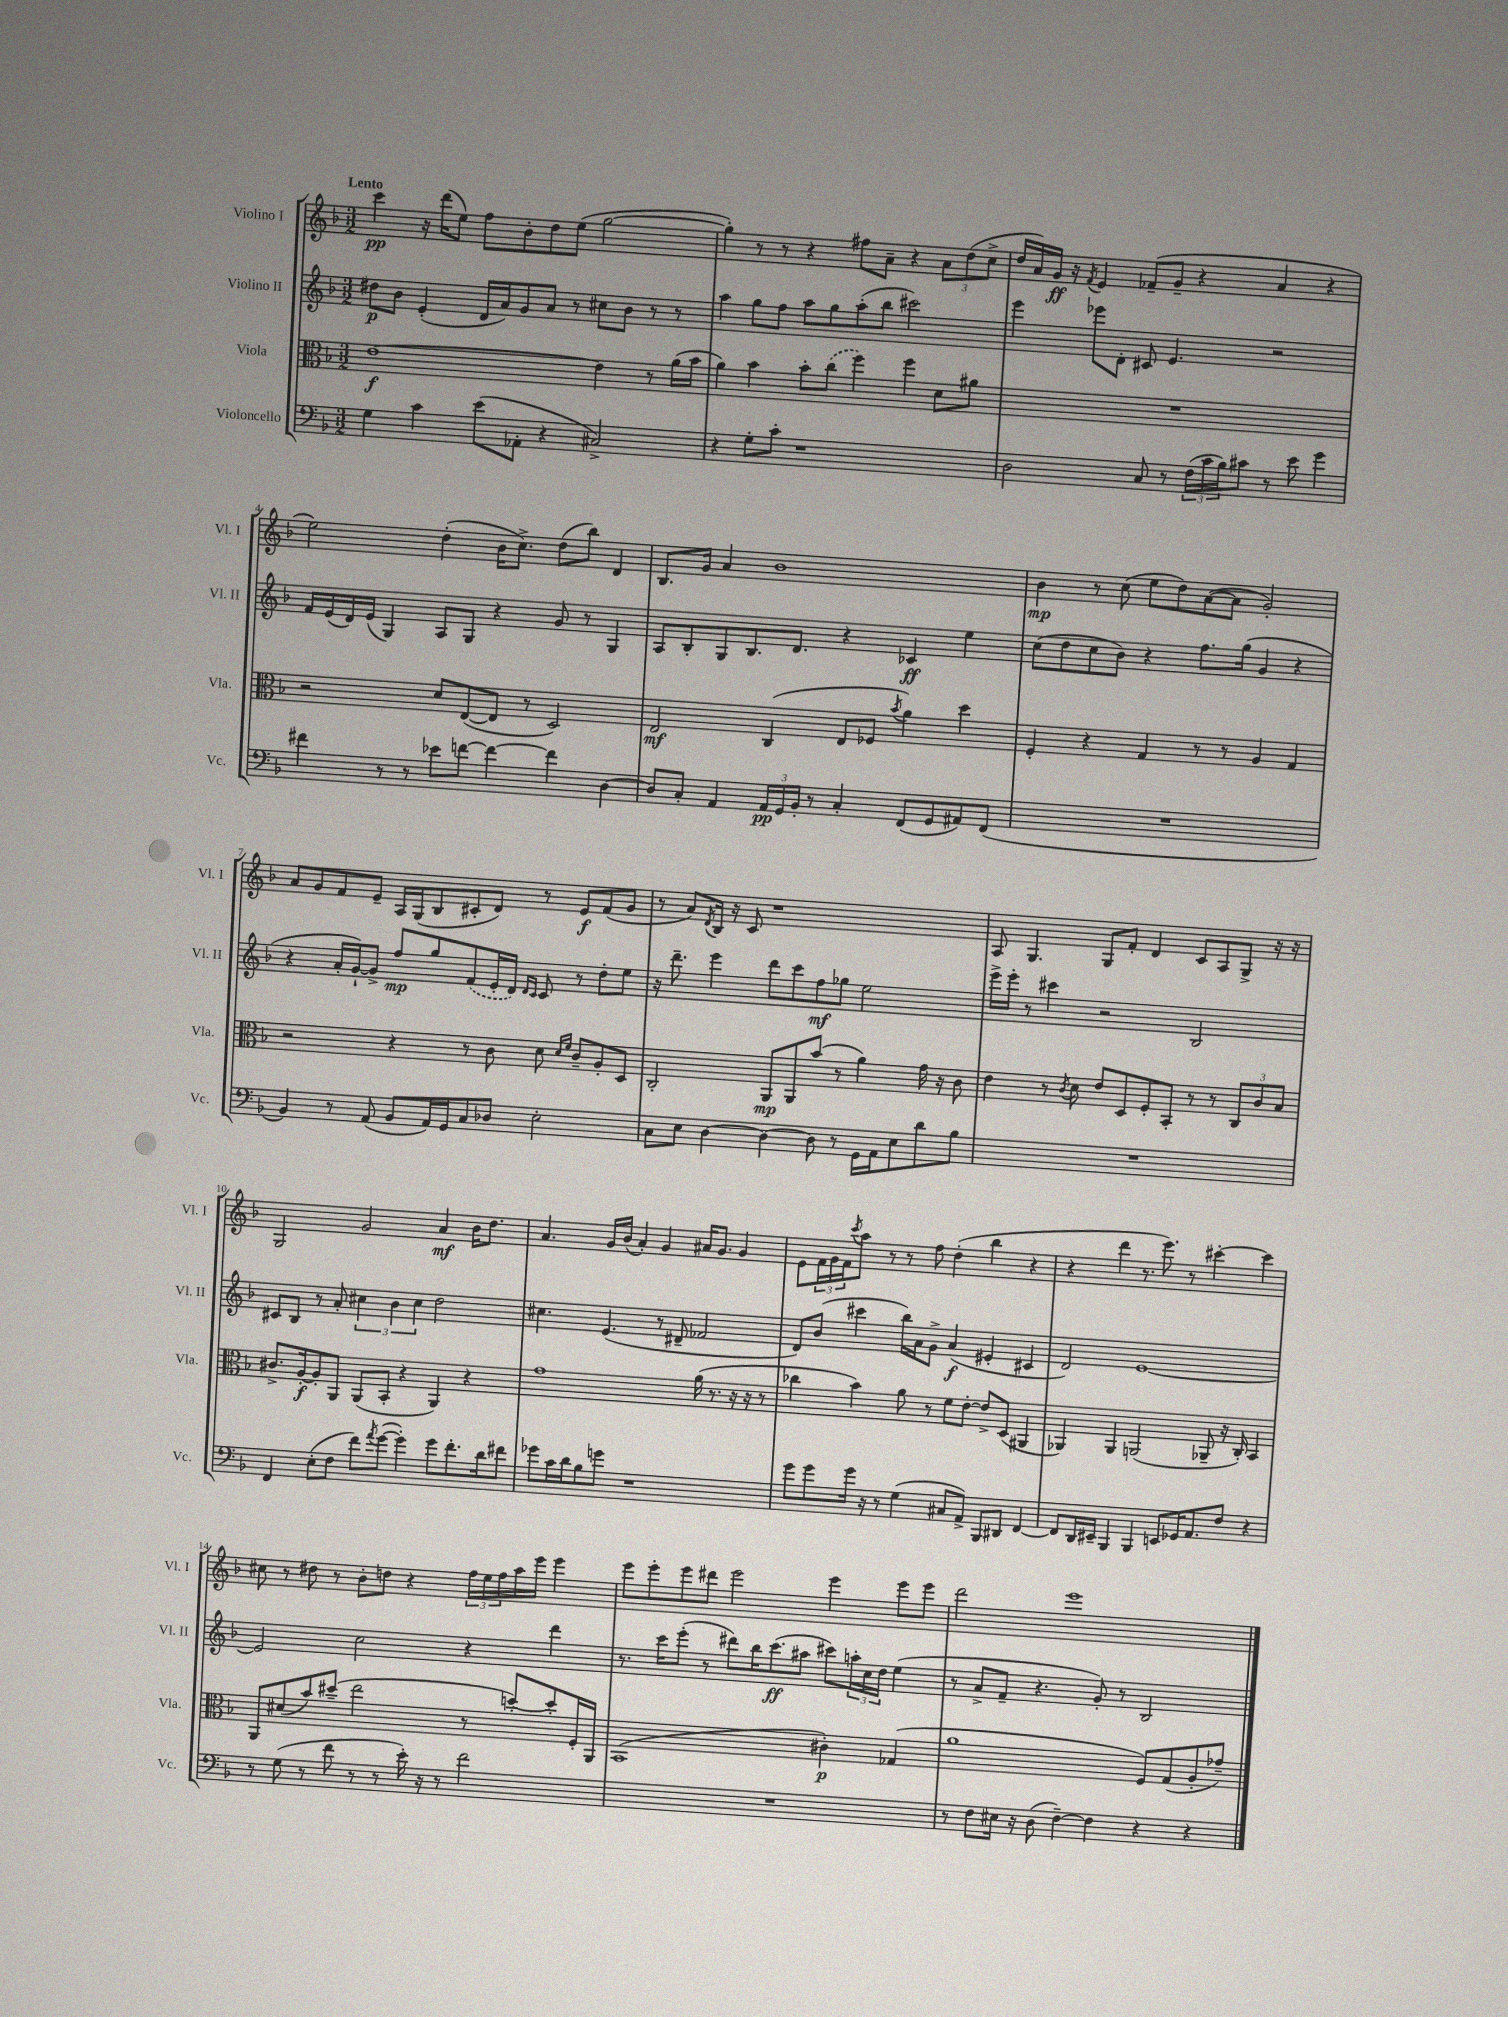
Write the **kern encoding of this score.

**kern	**kern	**kern	**kern
*staff4	*staff3	*staff2	*staff1
*clefF4	*clefC3	*clefG2	*clefG2
*k[b-]	*k[b-]	*k[b-]	*k[b-]
*M3/2	*M3/2	*M3/2	*M3/2
4G	[1e	8dd#	4ccc
.	.	8b-	.
4c	.	(4e'	16r
.	.	.	(16ddd
.	.	.	8ee)
(8e	.	16d	8ff
.	.	16a)	.
8AA-'	.	8g	8b-'
4r	.	8a	8dd
.	.	8r	(8ee
2C#^)	4e]	8cc#	[2gg
.	.	8b-	.
.	8r	8r	.
.	(16a	8r	.
.	16b-	.	.
=	=	=	=
4r	4a)	4aa	4gg'])
8G'	4b-	8gg	8r
8c'	.	8ff	8r
1r	8b-'	8aa	4r
.	(8cc	8gg	.
.	4ff)	(8aa'	8ff#
.	.	8bb-	8a~
.	4ff	2ccc#)	4r
.	8d	.	12a
.	.	.	(12dd
.	8a#	.	.
.	.	.	12cc^
=	=	=	=
2D	1.r	4eee	16dd
.	.	.	16a)
.	.	.	16g
.	.	.	16r
.	.	.	8qf
.	.	8eee-	4e
.	.	8d'	.
8C	.	8c#	(8f-~
8r	.	4.e	8g~
(24F	.	.	4r
24c	.	.	.
24B-)	.	.	.
8c#	.	.	.
8r	.	2r	4a
8e	.	.	.
4g	.	.	4r
=	=	=	=
4f#	2r	16f	2ee)
.	.	(16e	.
.	.	16d)	.
.	.	(16e	.
8r	.	4G)	.
8r	.	.	.
8e-	8d	8A	(4dd'
[8f	([8E	8G	.
4f_	8E]	4r	16b-
.	.	.	8.cc^)
.	8r	.	.
4f]	2D)	8g	(8dd
.	.	8r	8bb-)
[4D	.	4G	4d
=	=	=	=
8D]	2E	8A	8.B-
8C'	.	8B-'	.
.	.	.	16g
4AA	.	8G	4a
.	.	8.B-	.
24AA	(4C	.	1b-
24GG	.	.	.
.	.	8.d	.
24BB-'	.	.	.
8r	.	.	.
4C'	8E	4r	.
.	8F-	.	.
.	8qb-	.	.
(8FF	4a)	4c-	.
8GG	.	.	.
8AA#)	4dd	4ee	.
(8FF	.	.	.
=	=	=	=
1.r	4F'	(8cc	4b-
.	.	8dd	.
.	4r	8cc	8r
.	.	8b-)	(8cc
.	4G	4r	8ee
.	.	.	8dd)
.	8r	8.ff	([8a
.	8r	.	8a]
.	.	(16gg	.
.	4A	4g	2g')
.	4G	4r	.
=	=	=	=
4BB-)	2r	4r	8a
.	.	.	8g
8r	.	16a'	8f
.	.	[16g`)	.
(8AA	.	8g^]	8e~
8BB-	4r	8ff	16A
.	.	.	(16G
16AA)	.	8gg	8B-
16GG	.	.	.
8C	8r	(8f	8c#'
8D-	8c	16e'	8d)
.	.	16d)	.
.	.	16qqd	.
.	.	16qqc	.
2E'	8d	8c	8r
.	16qqd	.	.
.	16qqf	.	.
.	8c~	8r	8e
.	8A'	8dd'	(8f
.	8D	8ee	8g
=	=	=	=
8C	2C'	16r	8r
.	.	8.ddd~	.
8E	.	.	8a)
.	.	.	8qd
[4D	.	4eee	16B-
.	.	.	16r
.	.	.	8c
4D_	8AA	8ddd	1r
.	8AA	8ccc	.
8D]	(8b-	8ff	.
8r	8r	8gg-	.
16GG	4a)	2ee	.
16AA	.	.	.
8E	.	.	.
8d	16g	.	.
.	16r	.	.
8B-	8c	.	.
=	=	=	=
1.r	4e	16eee^	8A
.	.	16eee'	.
.	.	8r	4.G
.	8r	4ccc#	.
.	8qc	.	.
.	8d	.	.
.	8e	2r	8G
.	8D	.	8f'
.	8F'	.	4d
.	8BB-'	.	.
.	8r	2B-	8c
.	8r	.	8A
.	12C	.	8G^
.	12c	.	.
.	.	.	16r
.	12B-	.	.
.	.	.	16r
=	=	=	=
4FF	8.c#^	8c#	2G
.	.	8B-	.
.	[16A'	.	.
(8E'	8A']	8r	.
8F	8AA	8a'	.
8f)	(8AA	6cc#	2g
8qa	.	.	.
([8g	8BB-'	.	.
.	.	6b-	.
4g'])	4r	.	.
.	.	6cc#	.
8g	4AA)	2dd	4a
8.f'	.	.	.
.	4r	.	16b-
16d	.	.	8.dd
8f#	.	.	.
=	=	=	=
8g-	1g	4.cc#	4.a
16c	.	.	.
16d	.	.	.
8B-	.	.	.
8g	.	(4.e	16g
.	.	.	(16b-
1r	.	.	4a')
.	.	8r	4g
.	.	8d#~	.
.	(16a	2f-	16a#
.	8.r	.	8.g
.	16r	.	4g
.	16r	.	.
.	8r	.	.
=	=	=	=
8g	4cc-	8d)	8e
8g	.	(8b-	24f
.	.	.	24g
.	.	.	24f
.	.	.	8qccc
16g	4b-)	4ccc#	8aa
16r	.	.	.
8r	.	.	8r
(4G	8a	16bb-)	8r
.	.	16a	.
.	8r	8g^	8ff
8C#	8f	(4a	(4dd'
8AA^)	[8e'	.	.
8BBB-	8e^]	4e#'	4bb-
8DD#	(8D	.	.
[4FF	4AA#	4c#	4r
=	=	=	=
8FF]	4AA-)	2d)	4r
16DD	.	.	.
16EE#~	.	.	.
4BBB-	4AA-	.	4ddd
4BBB-	(2AA	[1e	8.r
.	.	.	8.eee)
8EE	.	.	.
16GG-	.	.	8r
8.AA	.	.	.
.	8AA-~	.	[4ccc#'
8F	16r	.	.
.	16C')	.	.
4r	4BB-	.	4ccc#]
=	=	=	=
8r	8AA	2e]	8cc#
(8G	(8d#	.	8r
8r	8b-)	.	8dd#
8f	(8dd#~	.	8r
8r	2ee	2cc	8b-'
8r	.	.	8dd
16e')	.	.	4r
16r	.	.	.
8r	.	.	.
2f	8r	4r	24ff
.	.	.	24ee
.	.	.	24ff
.	[8dd')	.	16aa
.	.	.	16eee
.	8dd']	4ddd	4eee
.	16F'	.	.
.	16AA	.	.
=	=	=	=
1.r	(1BB-	8.r	8eee
.	.	.	8eee'
.	.	16ccc	.
.	.	(8eee'	8eee
.	.	8r	8ddd#
.	.	8ddd#)	2eee
.	.	16bb-	.
.	.	(8.ccc	.
.	.	8aa#	.
.	4c#')	8ccc#)	4eee
.	.	24aa'	.
.	.	24cc	.
.	.	24dd	.
.	(4G-	(4ee	8eee
.	.	.	8eee
=	=	=	=
8r	1a	8r	2ddd
8F	.	8a^	.
16E#	.	8f~	.
16r	.	.	.
(8D	.	4.r	.
[4F~)	.	.	1eee
4F]	.	8g')	.
.	.	8r	.
4r	8F)	2B-	.
.	(8G	.	.
4r	8A'	.	.
.	8g-~)	.	.
==	==	==	==
*-	*-	*-	*-
